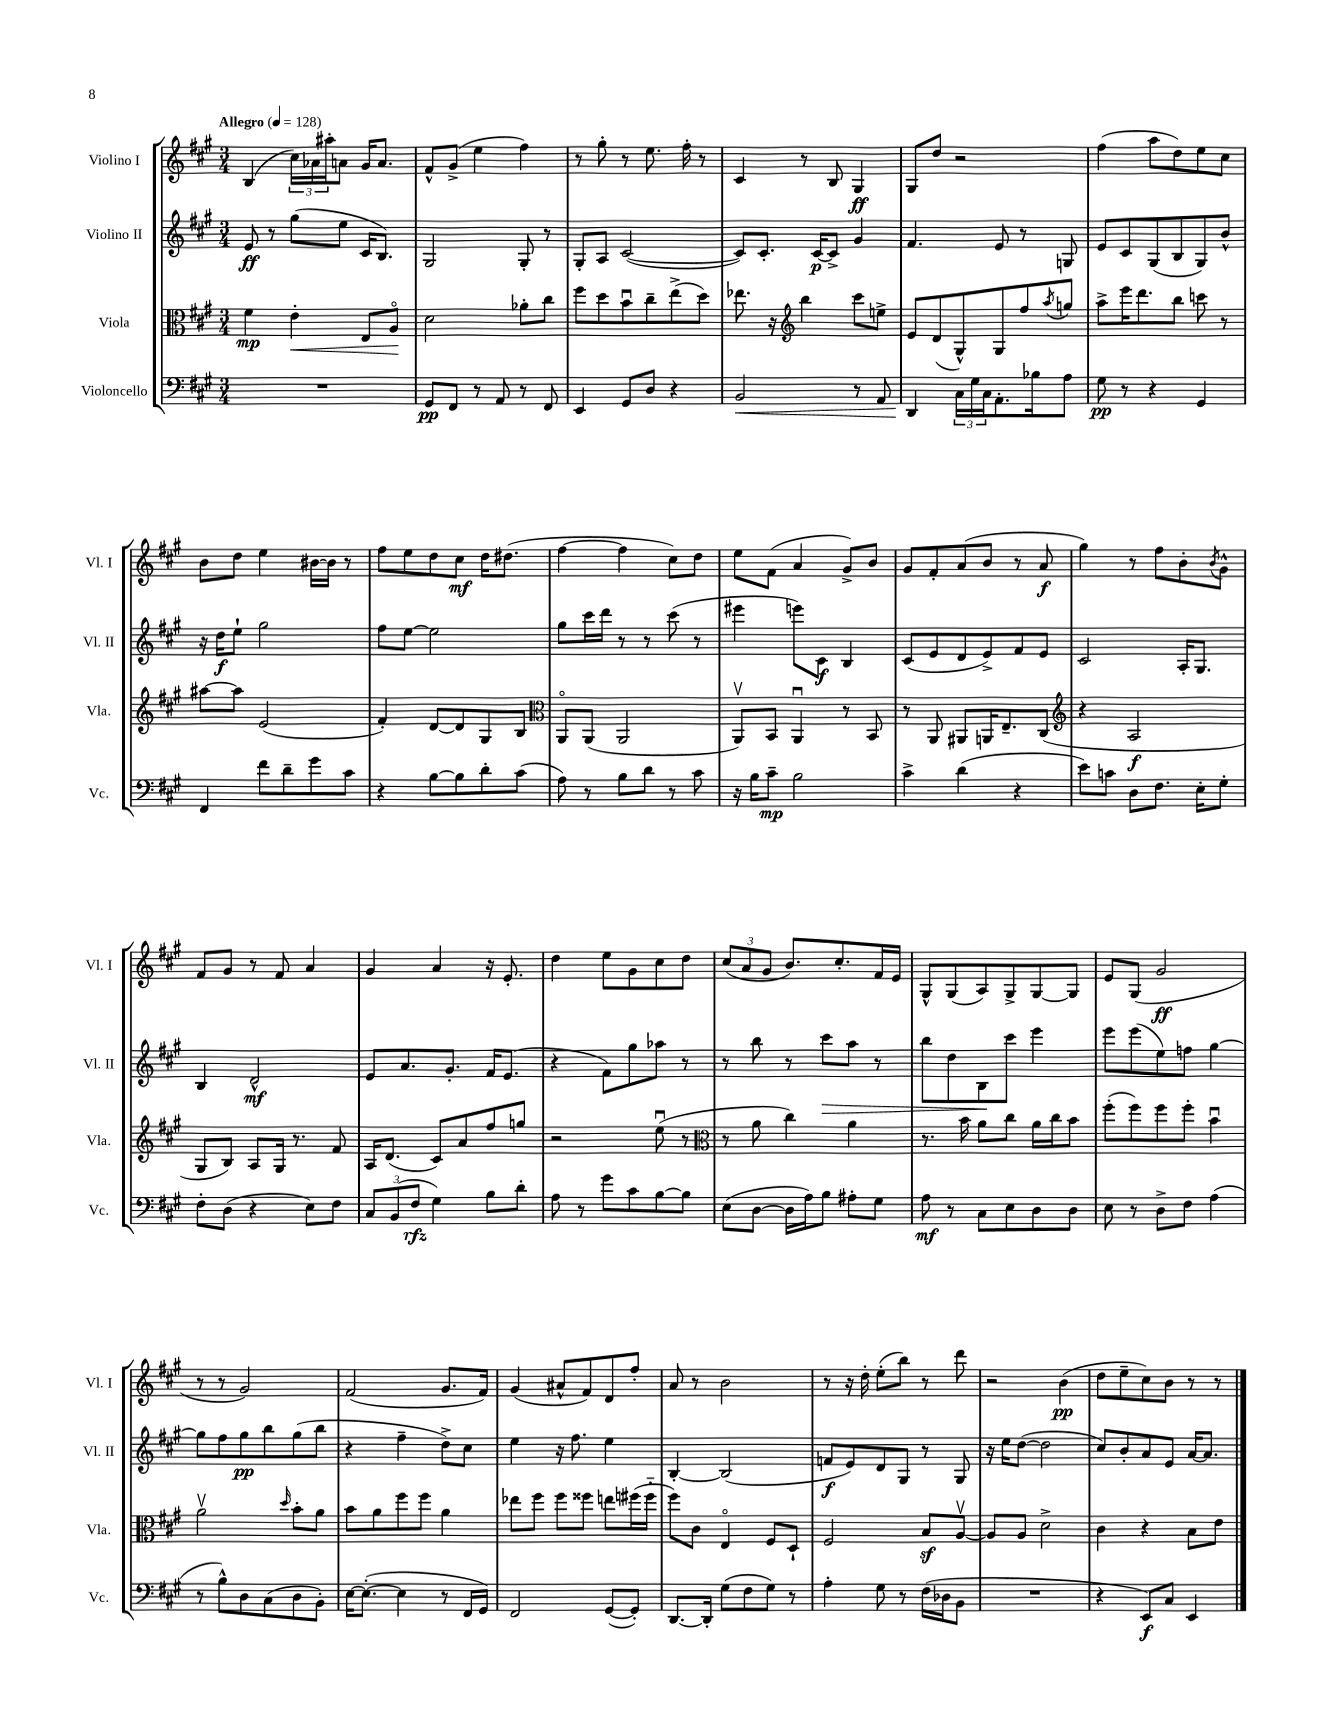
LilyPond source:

<<
\new StaffGroup <<
\new Staff = "s0" \with { instrumentName = "Violino I" shortInstrumentName = "Vl. I" } {
    \clef treble \key a \major \numericTimeSignature \time 3/4 \tempo "Allegro" 4 = 128
    b4( \tuplet 3/2 { cis''16) aes'16 ais''16-. } a'8 gis'16 a'8. |
    fis'8-^ gis'8->( e''4 fis''4) |
    r8 gis''8-. r8 e''8. fis''16-. r8 |
    cis'4 r8 b8 gis4\ff |
    gis8 d''8 r2 |
    fis''4( a''8 d''8) e''8 cis''8 |
    b'8 d''8 e''4 bis'16~ bis'16 r8 |
    fis''8 e''8 d''8 cis''8\mf d''16 dis''8.( |
    fis''4~ fis''4 cis''8) d''8 |
    e''8 fis'8( a'4 gis'8->) b'8 |
    gis'8 fis'8-. a'8( b'8 r8 a'8\f |
    gis''4) r8 fis''8 b'8-. \acciaccatura { b'8 } gis'8-^ |
    fis'8 gis'8 r8 fis'8 a'4 |
    gis'4 a'4 r16 e'8.-. |
    d''4 e''8 gis'8 cis''8 d''8 |
    \tuplet 3/2 { cis''8( a'8 gis'8 } b'8.) cis''8.-. fis'16 e'16 |
    gis8-^ gis8( a8) gis8-> gis8~ gis8 |
    e'8 gis8( gis'2\ff |
    r8 r8 gis'2) |
    fis'2( gis'8. fis'16) |
    gis'4( ais'8-^ fis'8) d'8 fis''8-. |
    a'8 r8 b'2 |
    r8 r16 d''16-. e''8-.( b''8) r8 d'''8 |
    r2 b'4\pp( |
    d''8 e''8-- cis''8) b'8 r8 r8 \bar "|." |
}
\new Staff = "s1" \with { instrumentName = "Violino II" shortInstrumentName = "Vl. II" } {
    \clef treble \key a \major \numericTimeSignature \time 3/4
    e'8\ff r8 gis''8( e''8 cis'16 b8.) |
    gis2 gis8-. r8 |
    gis8-. a8 cis'2~( |
    cis'8) cis'8.-. cis'16~\p cis'8-> gis'4 |
    fis'4. e'8 r8 g8 |
    e'8 cis'8 gis8( b8 gis8) b'8-^ |
    r16 d''16\f e''8-! gis''2 |
    fis''8 e''8~ e''2 |
    gis''8 cis'''16 d'''16 r8 r8 cis'''8( r8 |
    eis'''4 e'''8) cis'8\f b4 |
    cis'8( e'8 d'8 e'8->) fis'8 e'8 |
    cis'2 a16-. gis8. |
    b4 d'2-^\mf |
    e'8 a'8. gis'8.-. fis'16 e'8.( |
    r4 fis'8) gis''8 aes''8 r8 |
    r8 b''8 r8 cis'''8\> a''8 r8 |
    b''8 d''8 b8\! cis'''8 e'''4 |
    e'''8 e'''8( e''8) f''8 gis''4~ |
    gis''8 fis''8 gis''8\pp b''8 gis''8( b''8 |
    r4 fis''4-- d''8->) cis''8 |
    e''4 r16 fis''8. e''4 |
    b4~-. b2( |
    f'8\f e'8) d'8 gis8 r8 gis8 |
    r16 e''16 d''8~( d''2 |
    cis''8) b'8-. a'8 e'8 a'16~ a'8. \bar "|." |
}
\new Staff = "s2" \with { instrumentName = "Viola" shortInstrumentName = "Vla." } {
    \clef alto \key a \major \numericTimeSignature \time 3/4
    fis'4\mp e'4-.\< e8 a8\flageolet\! |
    d'2 aes'8-. cis''8 |
    fis''8 d''8 b'8\downbow cis''8-- e''8->( d''8) |
    ees''8. r16 \clef treble b''4 cis'''8 e''8-> |
    e'8 d'8( gis8-^) gis8 fis''8 \acciaccatura { a''8 } g''8 |
    a''8-> e'''16 d'''8. b''8 c'''8 r8 |
    ais''8~ ais''8 e'2( |
    fis'4-.) d'8~ d'8 gis8 b8 |
    \clef alto a,8\flageolet a,8( a,2 |
    a,8\upbow) b,8 a,4\downbow r8 b,8 |
    r8 a,8 ais,8 a,16 e8.-- cis8( |
    \clef treble r4 a2\f |
    gis8 b8) a8 gis16 r8. fis'8 |
    a16 d'8.( cis'8) a'8 fis''8 g''8 |
    r2 e''8\downbow( r8 |
    \clef alto r8 a'8 cis''4) a'4 |
    r8. b'16 a'8 cis''8 a'16 cis''16 b'8 |
    fis''8-.( fis''8) fis''8 fis''8-. b'4\downbow |
    a'2\upbow \grace { d''16 } b'8-. a'8 |
    b'8 a'8 fis''8 fis''8 a'4 |
    ees''8 fis''8 fis''8 fisis''8 e''8 fis''16( fis''16-_ |
    fis''8) cis'8 e4\flageolet fis8 d8-! |
    fis2 b8\sf a8~\upbow |
    a8 a8 d'2-> |
    cis'4 r4 b8 e'8 \bar "|." |
}
\new Staff = "s3" \with { instrumentName = "Violoncello" shortInstrumentName = "Vc." } {
    \clef bass \key a \major \numericTimeSignature \time 3/4
    R2. |
    gis,8\pp fis,8 r8 a,8 r8 fis,8 |
    e,4 gis,8 d8 r4 |
    b,2\< r8 a,8 |
    d,4\! \tuplet 3/2 { cis16 gis16 cis16 } a,8.-. bes16 a8 |
    gis8\pp r8 r4 gis,4 |
    fis,4 fis'8 d'8-- gis'8 cis'8 |
    r4 b8~ b8 d'8-. cis'8( |
    a8) r8 b8 d'8 r8 cis'8 |
    r16 b16 cis'8--\mp b2 |
    cis'4-> d'4( r4 |
    e'8) c'8 d8 fis8. e16-. gis8-. |
    fis8-. d8( r4 e8) fis8 |
    \tuplet 3/2 { cis8 b,8( fis8\rfz } gis4) b8 d'8-. |
    a8 r8 gis'8 cis'8 b8~ b8 |
    e8( d8~ d16 a16) b8 ais8-. gis8 |
    a8\mf r8 cis8 e8 d8 d8 |
    e8 r8 d8-> fis8 a4( |
    r8 b8-^) d8 cis8( d8 b,8-.) |
    e16~ e8.~-.( e4 r8 fis,16 gis,16) |
    fis,2 gis,8~( gis,8-.) |
    d,8.~ d,16-. gis8( fis8 gis8) r8 |
    a4-. gis8 r8 fis16( des16 b,8 |
    R2. |
    r4 e,8\f) cis8 e,4 \bar "|." |
}
>>
>>
\layout { \context { \Score \remove "Bar_number_engraver" } }
